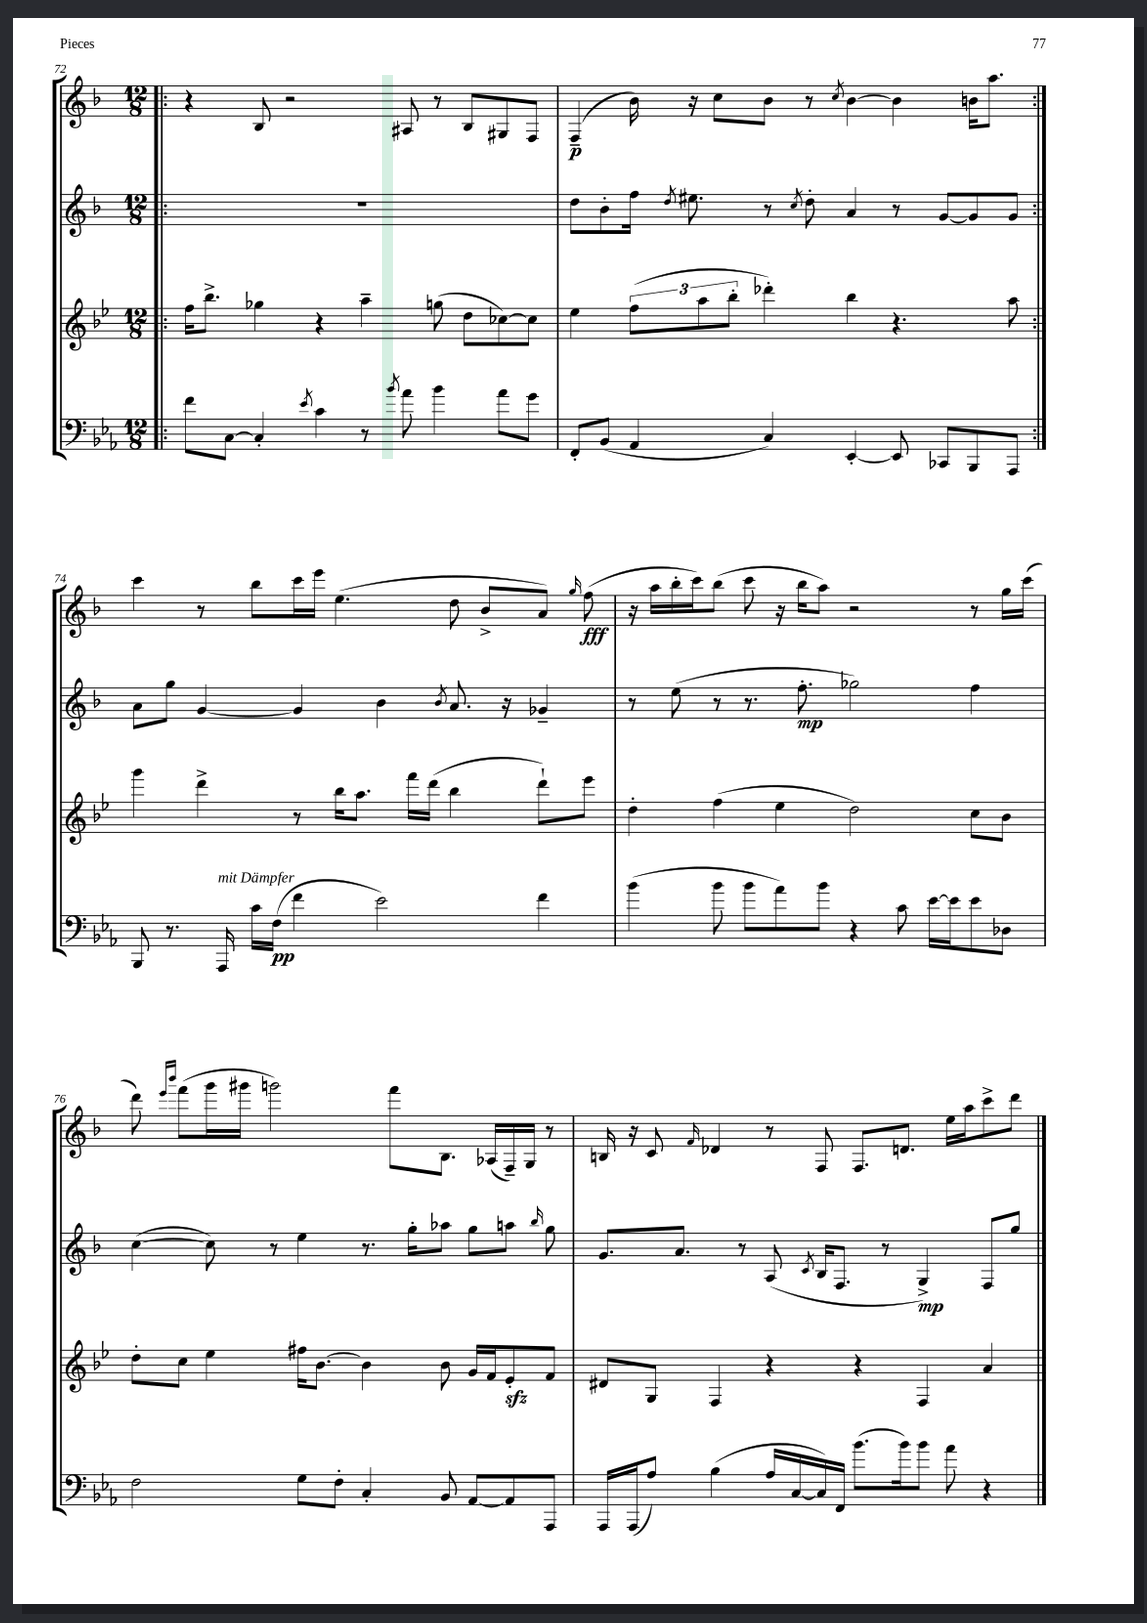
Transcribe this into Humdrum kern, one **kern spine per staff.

**kern	**kern	**kern	**kern
*staff4	*staff3	*staff2	*staff1
*clefF4	*clefG2	*clefG2	*clefG2
*k[b-e-a-]	*k[b-e-]	*k[b-]	*k[b-]
*M12/8	*M12/8	*M12/8	*M12/8
=!|:	=!|:	=!|:	=!|:
8f	16ff	1.r	4r
.	8.bb-^	.	.
[8C	.	.	.
4C']	4gg-	.	8B-
.	.	.	2r
8qe-	.	.	.
4c	4r	.	.
8r	4aa~	.	.
8qb-	.	.	.
8a-	.	.	8A#
4b-	(8gg	.	8r
.	8dd	.	8B-
8a-	[8cc-)	.	8G#
8g	8cc-]	.	8F
=	=	=	=
8FF'	4ee-	8dd	(4F~
(8BB-	.	8b-'	.
4AA-	(12ff	16ff	16b-)
.	.	8qdd	.
.	.	8.ee#	16r
.	12aa	.	.
.	.	.	8cc
.	12bb-'	.	.
4C)	4ddd-')	8r	8b-
.	.	8qcc	.
.	.	8dd'	8r
.	.	.	8qcc
[4EE-'	4bb-	4a	[4b-
8EE-]	4.r	8r	4b-]
8CC-	.	[8g	.
8BBB-	.	8g]	16b
.	.	.	8.aa
8AAA-	8aa	8g	.
=:|!	=:|!	=:|!	=:|!
8BBB-	4ggg	8a	4ccc
8.r	.	8gg	.
.	4ddd^	[4g	8r
16AAA-	.	.	.
16c	.	.	8bb-
(16F	.	.	.
4f	8r	4g]	16ccc
.	.	.	16eee
.	16bb-	.	(4.ee
.	8.aa	.	.
2e-)	.	4b-	.
.	16fff	.	.
.	(16ddd	.	.
.	.	8qb-	.
.	4bb-	8.a	8dd
.	.	.	8b-^
.	.	16r	.
4f	8ddd`)	4g-~	8a)
.	.	.	16qqgg
.	8eee-	.	(8ff
=	=	=	=
(4b-	4dd'	8r	16r
.	.	.	16aa
.	.	(8ee	16bb-'
.	.	.	16ccc)
8b-	(4ff	8r	(8bb-
8b-	.	8.r	8ccc
8a-)	4ee-	.	16r
.	.	8.ff'	16bb-
8b-	.	.	8aa)
4r	2dd)	2gg-)	2r
8c	.	.	.
[16e-	.	.	.
16e-]	.	.	.
8e-	8cc	4ff	8r
8D-	8b-	.	16gg
.	.	.	(16ccc
=	=	=	=
2F	8dd'	([4cc	8ddd)
.	.	.	16qqeee
.	.	.	16qqbbb-
.	8cc	.	(8fff
.	4ee-	8cc])	16ggg
.	.	.	16ggg#
.	.	8r	2ggg)
8G	16ff#	4ee	.
.	[8.b-	.	.
8F'	.	.	.
4C'	4b-]	8.r	.
.	.	.	8fff
.	.	16gg'	.
8BB-	8b-	8aa-	8.B-
[8AA-	16g	8gg	.
.	16f	.	(16A-
8AA-]	8e-'	8aa	16F~)
.	.	.	16G
.	.	16qqbb-	.
8AAA-	8f	8gg	8r
=	=	=	=
16AAA-	8d#	8.g	16B
(16AAA-	.	.	16r
8A-)	8G	.	8c
.	.	8.a	.
.	.	.	16qqf
(4B-	4F	.	4d-
.	.	8r	.
16A-	4r	(8A	8r
[16C	.	.	.
.	.	8qc	.
16C])	.	16B-	8F
16FF	.	8.F	.
(8.b-	4r	.	8.F
.	.	8r	.
16b-)	.	.	8.d
8b-	4F	4G^)	.
8a-	.	.	16ee
.	.	.	16aa
4r	4a	8F	8ccc^
.	.	8gg	8ddd
==	==	==	==
*-	*-	*-	*-
